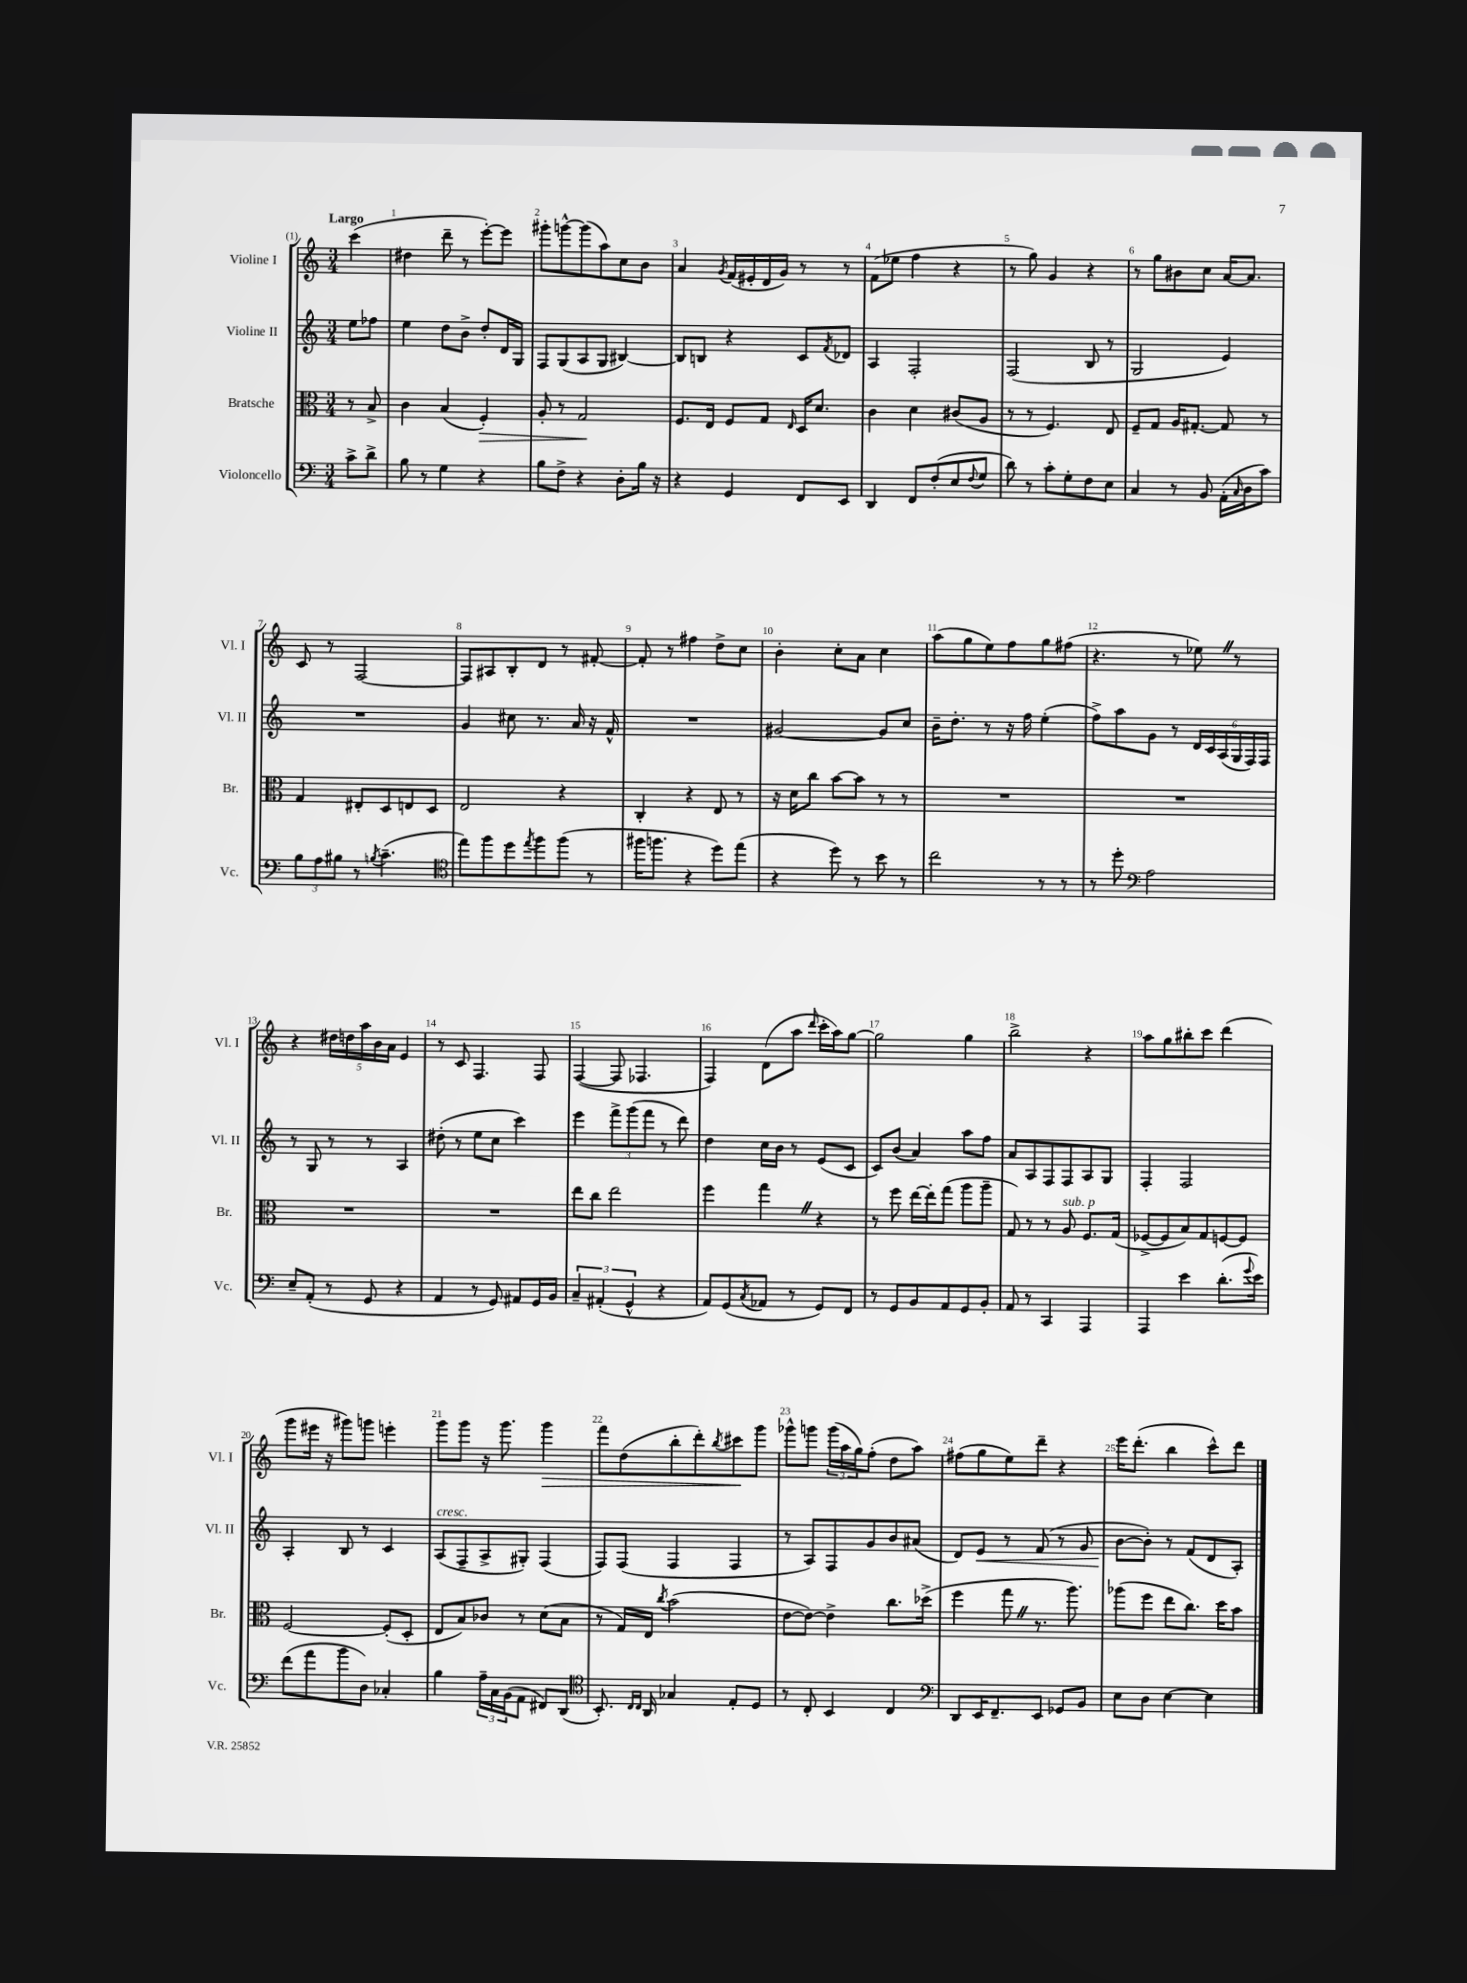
<<
\new StaffGroup <<
\new Staff = "s0" \with { instrumentName = "Violine I" shortInstrumentName = "Vl. I" } {
    \clef treble \key c \major \numericTimeSignature \time 3/4 \partial 4 \tempo "Largo"
    c'''4( |
    dis''4 d'''8-- r8 e'''8~-.) e'''8 |
    gis'''8-. g'''8~-^ g'''8( a''8) c''8 b'8 |
    a'4 \acciaccatura { g'8 } f'16( eis'16-. d'16 g'16) r8 r8 |
    f'8( ees''8 f''4 r4 |
    r8 g''8) g'4 r4 |
    r8 g''8 bis'8 c''8 a'16~ a'8. |
    c'8 r8 f2~ |
    f8 ais8 b8-. d'8 r8 fis'8~-. |
    fis'8-. r8 fis''4 d''8-> c''8 |
    b'4-. c''8-. a'8 c''4 |
    a''8( g''8 e''8) f''8 g''8 fis''8( |
    r4. r8 ees''8) \once \override BreathingSign.text = \markup { \musicglyph "scripts.caesura.straight" } \breathe r8 |
    r4 \tuplet 5/4 { dis''16 d''16 a''16 b'16 a'16 } e'4 |
    r8 c'8 f4. f8 |
    f4~( f8 fes4. |
    f4) d'8( a''8 \grace { d'''16 } c'''16-. a''16) g''8~ |
    g''2 g''4 |
    b''2-> r4 |
    a''8 g''8 bis''8-. c'''8 d'''4( |
    g'''8 eis'''16 r16 gis'''8) g'''8 e'''4-. |
    g'''8 g'''8 r16 g'''8. g'''4\> |
    f'''8 d''8( b''8-. d'''8-.) \acciaccatura { b''8 } cis'''8\! g'''8 |
    ges'''8-^ g'''8 \tuplet 3/2 { g'''16( a''16 g''16) } f''8-.( d''8 a''8) |
    fis''8( g''8 e''8) d'''8-- r4 |
    e'''16 d'''8.-.( b''4 c'''8-^) d'''8 \bar "|." |
}
\new Staff = "s1" \with { instrumentName = "Violine II" shortInstrumentName = "Vl. II" } {
    \clef treble \key c \major \numericTimeSignature \time 3/4 \partial 4
    e''8 fes''8 |
    e''4 d''8 b'8-> d''8-. d'16 g16 |
    f8 g8( a8 g8 bis4~) |
    bis8 b8 r4 c'8 \acciaccatura { f'8 } des'8 |
    a4 f2-. |
    f2( b8 r8 |
    g2 e'4) |
    R2. |
    g'4 cis''8 r8. a'16 r16 f'16-^ |
    R2. |
    gis'2~ gis'8 c''8 |
    b'16-- d''8.-. r8 r16 f''16 e''4-.( |
    f''8->) a''8 g'8 r8 \tuplet 6/4 { d'16 c'16 a16( g16 f16) f16 } |
    r8 g8 r8 r8 a4 |
    dis''8-.( r8 e''8 c''8 c'''4) |
    e'''4 \tuplet 3/2 { f'''8-> g'''8( f'''8 } r8 d'''8) |
    d''4 c''16 b'16 r8 e'8( c'8 |
    c'8) b'8( a'4) a''8 f''8 |
    a'8 a8 f8 f8 a8 g8 |
    f4-. f2 |
    a4-. b8 r8 c'4 |
    a8^\markup { \italic "cresc." }( f8-- a8-> gis8-.) f4( |
    f8) f8( f4 f4 |
    r8 a8) f8 g'8 b'8 ais'8( |
    d'8) e'8\< r8 f'8( r8 g'8 |
    b'8~\! b'8-.) r8 f'8( d'8 a8-.) \bar "|." |
}
\new Staff = "s2" \with { instrumentName = "Bratsche" shortInstrumentName = "Br." } {
    \clef alto \key c \major \numericTimeSignature \time 3/4 \partial 4
    r8 b8-> |
    c'4 b4( f4-.\>) |
    a8-. r8 g2\! |
    f8. e16 f8 g8 \grace { e16 } d16 d'8. |
    c'4 d'4 cis'8( a8 |
    r8 r8 f4.) e8 |
    f8-- g8 a16 gis8.~-. gis8 r8 |
    g4 eis8-. d8 e8 d8 |
    e2 r4 |
    c4-. r4 e8 r8 |
    r16 d'16 c''8 b'8~ b'8 r8 r8 |
    R2. |
    R2. |
    R2. |
    R2. |
    e''8 c''8 e''2 |
    f''4 g''4 \once \override BreathingSign.text = \markup { \musicglyph "scripts.caesura.straight" } \breathe r4 |
    r8 f''8 e''16~ e''16-. g''8( a''8 a''8-- |
    g8) r8 r8 a8^\markup { \italic "sub. p" } f8. g16( |
    fes8~-> fes8 b8) g8 f8~ f8 |
    f2~ f8-.( d8-. |
    e8 b8) ces'8 r8 d'8( b8 |
    r8 g16) e16 \acciaccatura { c''8 } b'2( |
    e'8~ e'8~) e'4-> c''8. des''16->( |
    f''4 g''8 \once \override BreathingSign.text = \markup { \musicglyph "scripts.caesura.straight" } \breathe r8. a''8.) |
    aes''8( f''8 e''8 c''8.) d''16 b'8 \bar "|." |
}
\new Staff = "s3" \with { instrumentName = "Violoncello" shortInstrumentName = "Vc." } {
    \clef bass \key c \major \numericTimeSignature \time 3/4 \partial 4
    c'8-> d'8-> |
    b8 r8 g4 r4 |
    b8 f8-> r4 d8-. b16 r16 |
    r4 g,4 f,8 e,8 |
    d,4 f,8 f8-.( e8 \appoggiatura { f8 } g8 |
    d'8) r8 c'8-. g8-. f8 e8 |
    c4 r8 b,8 a,16-.( \grace { c16 } d16 c'8) |
    \tuplet 3/2 { b8 a8 bis8 } r8 \acciaccatura { b8 } c'4.--( |
    \clef tenor e''8) f''8 d''8 \acciaccatura { e''8 } f''8 f''8( r8 |
    fis''16 f''8. r4 d''8) e''8( |
    r4 d''8) r8 b'8 r8 |
    c''2 r8 r8 |
    r8 d''8-. \clef bass a2 |
    e8-- a,8-.( r8 g,8 r4 |
    a,4 r8 g,8) ais,8 g,16 b,16 |
    \tuplet 3/2 { c4-- ais,4-.( g,4-^ } r4 |
    a,8) g,8( \acciaccatura { c8 } aes,8 r8 g,8) f,8 |
    r8 g,8 b,8 a,8 g,8 b,8-. |
    a,8 r8 c,4 a,,4 |
    a,,4 e'4 d'8.-.( \appoggiatura { g'8 } e'16) |
    f'8( a'8 b'8 d8) ces4-. |
    b4 \tuplet 3/2 { a16-- c16 b,16( } a,8 fis,8) d,8( |
    \clef tenor b,8.-.) \grace { c16 c16 } a,16 ges4 e8-. d8 |
    r8 c8-. b,4 c4 |
    \clef bass d,8 e,16 f,8.-- e,8 ges,8 b,8 |
    e8 d8 e4~ e4 \bar "|." |
}
>>
>>
\layout { \context { \Score \override BarNumber.break-visibility = ##(#f #t #t) barNumberVisibility = #all-bar-numbers-visible } }
